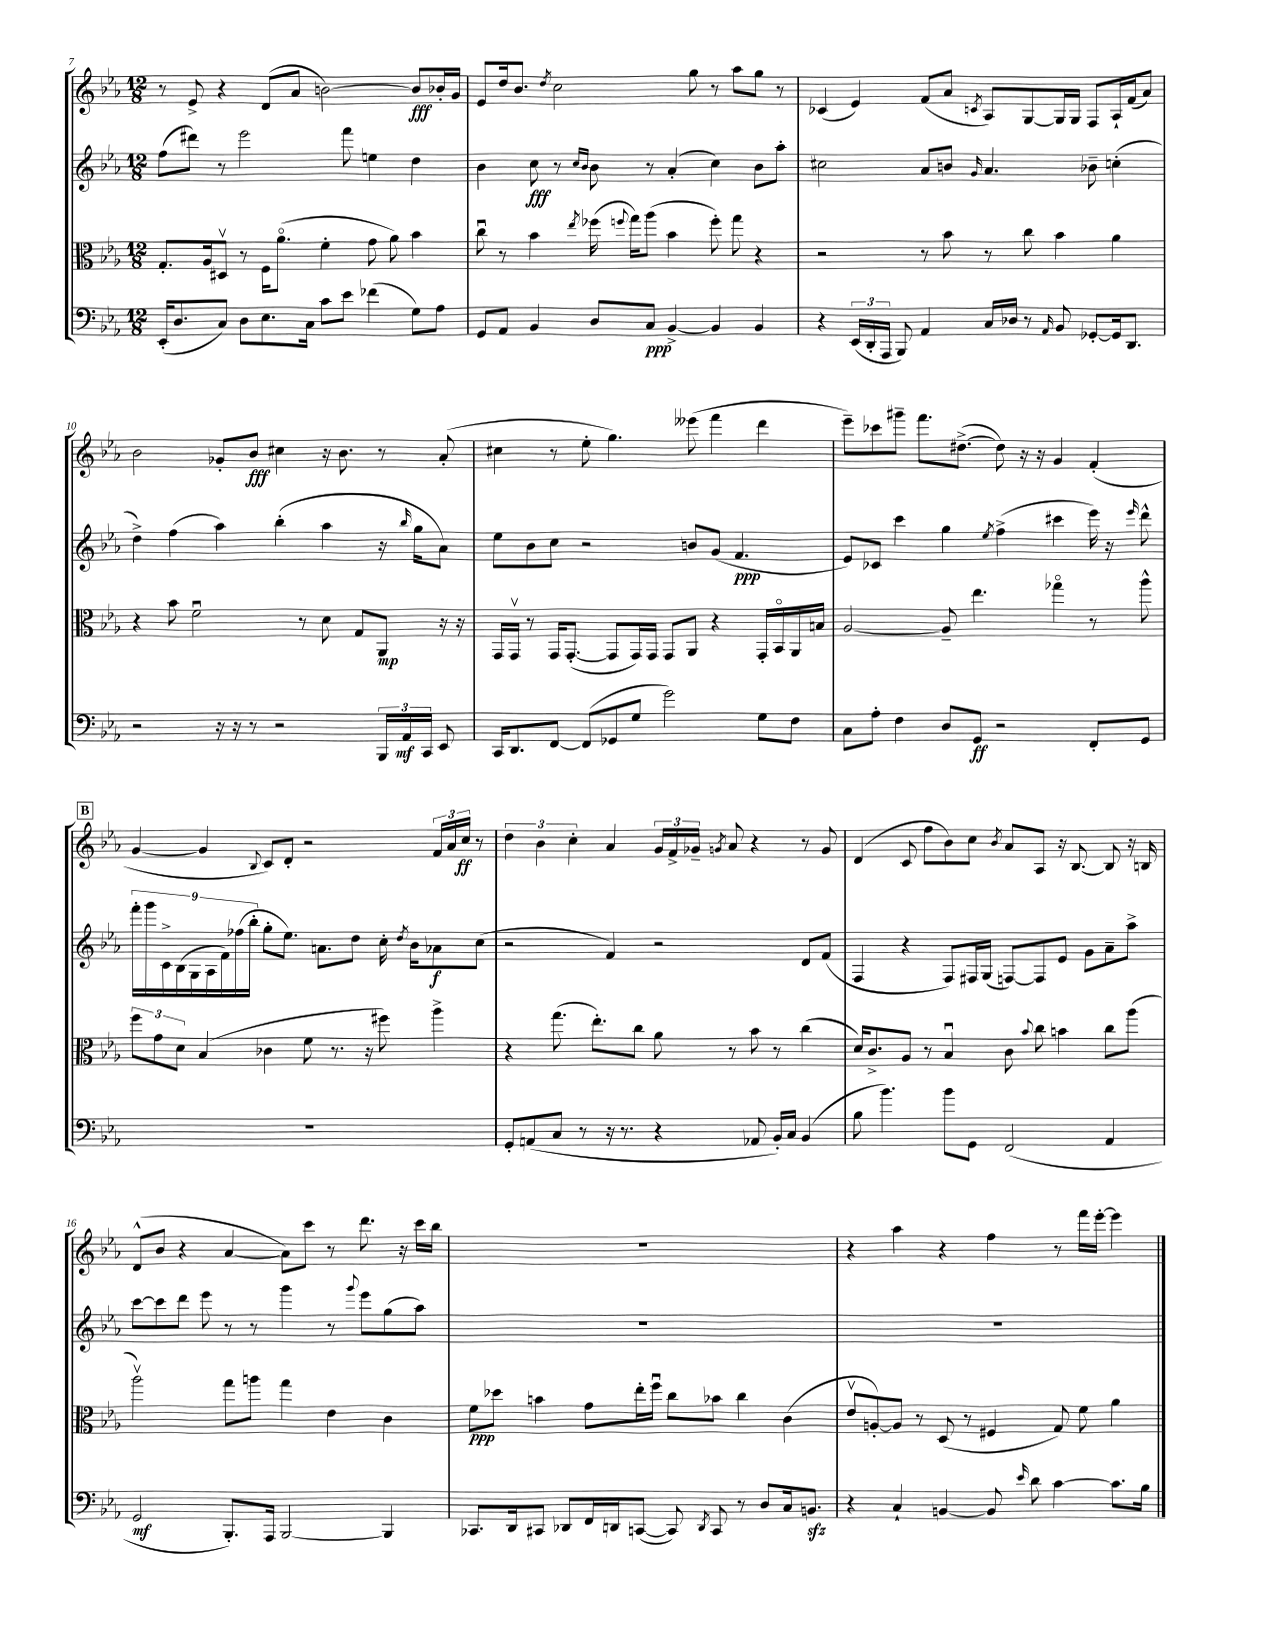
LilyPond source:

<<
\new StaffGroup <<
\new Staff = "s0" {
    \clef treble \key ees \major \numericTimeSignature \time 12/8
    \autoBeamOff r8 ees'8-> r4 d'8[( aes'8] b'2~) b'8[\fff bes'16-. g'16] |
    ees'8[ d''16 bes'8.] \acciaccatura { d''8 } c''2 g''8 r8 aes''8[ g''8] r8 |
    ces'4( ees'4) f'8[( aes'8] \acciaccatura { c'8 } aes8[) g8~ g16 g16] f8[ aes16-! f'16( aes'8]) |
    bes'2 ges'8[-. bes'8]\fff cis''4 r16 bes'8. r8 aes'8-.( |
    cis''4 r8 ees''8-. g''4.) eeses'''8( f'''4 d'''4 |
    ees'''8[--) ces'''8 gis'''8]-- f'''8.[ dis''8.]~->( dis''8) r16 r16 g'4 f'4-.( |
    \mark \markup { \box "B" } g'4~ g'4 \appoggiatura { bes8 } c'8[) d'8]-. r2 \tuplet 3/2 { f'16[ aes'16 c''16]\ff } r8 |
    \tuplet 3/2 { d''4 bes'4 c''4-. } aes'4 \tuplet 3/2 { g'16[ f'16-> ges'16]-- } \acciaccatura { g'8 } aes'8 r4 r8 g'8 |
    d'4( c'8 f''8[ bes'8) c''8] \acciaccatura { bes'8 } aes'8[ aes8] r16 bes8.~ bes8 r16 b16 |
    d'8[-^( bes'8] r4 aes'4~ aes'8[) c'''8] r8 d'''8. r16 c'''16[ bes''16] |
    R1. |
    r4 aes''4 r4 f''4 r8 f'''16[ ees'''16]~-. ees'''4 \bar "|." |
}
\new Staff = "s1" {
    \clef treble \key ees \major \numericTimeSignature \time 12/8
    \autoBeamOff f''8[( dis'''8]) r8 ees'''2 f'''8 e''4 d''4 |
    bes'4 c''8\fff r8 \grace { c''16[ bes'16] } bes'8 r8 aes'4-.( c''4) bes'8[ aes''8]-. |
    cis''2 aes'8[ b'8] \grace { g'16 } aes'4. bes'8-- c''4-.( |
    d''4->) f''4( aes''4) bes''4-.( aes''4 r16 \grace { bes''16 } g''16[ aes'8]) |
    ees''8[ bes'8 c''8] r2 b'8[ g'8]( f'4.\ppp |
    ees'8[) ces'8] c'''4 g''4 \acciaccatura { ees''8 } f''4->( cis'''4 ees'''16) r16 \grace { ees'''16 } d'''8-^ |
    \mark \markup { \box "B" } \tuplet 9/8 { f'''16[-. g'''16 c'16-> bes16( g16 aes16 f'16) fes''16( bes''16]-. } g''8[-. ees''8.]) a'8.[ d''8] c''16-. \acciaccatura { d''8 } bes'16[ aes'8\f c''8]( |
    r2 f'4) r2 d'8[ f'8]( |
    f4 r4 f8[) fis16 g16]( f8[~) f8 ees'8] g'8[ aes'8-- aes''8]-> |
    c'''8[~ c'''8 d'''8] ees'''8 r8 r8 g'''4 r8 \appoggiatura { g'''8 } ees'''8[ g''8( aes''8]) |
    R1. |
    R1. \bar "|." |
}
\new Staff = "s2" {
    \clef alto \key ees \major \numericTimeSignature \time 12/8
    \autoBeamOff g8.[-. aes16 dis8]\upbow r8 f16[ aes'8.]\flageolet( f'4-. g'8 aes'8) bes'4 |
    c''8\downbow r8 bes'4 \acciaccatura { ees''8 } fes''16( \appoggiatura { f''8 } g''16[) aes''8]( bes'4 f''8-.) g''8 r4 |
    r2 r8 bes'8 r8 c''8 bes'4 aes'4 |
    r4 bes'8 f'2\downbow r8 d'8 g8[ aes,8]\mp r16 r16 |
    g,16[ g,16]\upbow r8 g,16[ g,8.]~-.( g,8[ g,16) g,16] g,8[ aes,8] r4 g,16[-. bes,16\flageolet aes,16 b16] |
    aes2~ aes8-- ees''4. ges''4\flageolet r8 aes''8-^ |
    \mark \markup { \box "B" } \tuplet 3/2 { f''8[ g'8 d'8] } bes4( ces'4 f'8 r8. r16 fis''8) aes''4-> |
    r4 g''8.( ees''8.[-.) c''8] aes'8 r8 bes'8 r8 c''4( |
    d'16[) c'8.-> aes8] r8 bes4\downbow c'8 \appoggiatura { bes'8 } c''8 b'4 c''8[ aes''8]( |
    aes''2\upbow) g''8[ a''8] g''4 ees'4 c'4 |
    f'8[\ppp des''8] b'4 g'8[ ees''16-. f''16]\downbow c''8[ bes'8] c''4 c'4( |
    ees'8[\upbow a8~-.) a8] r8 d8( r8 fis4 g8) f'8 aes'4 \bar "|." |
}
\new Staff = "s3" {
    \clef bass \key ees \major \numericTimeSignature \time 12/8
    \autoBeamOff ees,16[-.( d8. c8]) d8[ ees8. c16] c'8[ ees'8] fes'4( g8[) aes8] |
    g,8[ aes,8] bes,4 d8[ c8]\ppp bes,4~-> bes,4 bes,4 |
    r4 \tuplet 3/2 { ees,16[( d,16-. aes,,16] } bes,,8) aes,4 c16[ des16] r8 \grace { aes,16 } bes,8 ges,8[~-. ges,16 d,8.] |
    r2 r16 r16 r8 r2 \tuplet 3/2 { bes,,16[ aes,16\mf c,16] } ees,8 |
    c,16[ d,8. f,8]~ f,8[( ges,8 g8] g'2) g8[ f8] |
    c8[ aes8]-. f4 d8[ g,8]\ff r2 f,8[-. g,8] |
    \mark \markup { \box "B" } R1. |
    g,8[-. a,8( c8] r8 r16 r8. r4 aes,8 bes,16[-.) c16] bes,4( |
    bes8 bes'4.) bes'8[ g,8] f,2( aes,4 |
    g,2\mf bes,,8.[-.) aes,,16] bes,,2~ bes,,4 |
    ces,8.[ d,16 cis,8] des,8[ f,16 d,16 c,8]~( c,8) \acciaccatura { d,8 } c,8 r8 d8[ c16 b,8.]\sfz |
    r4 c4-! b,4~ b,8 \grace { ees'16 } d'8 c'4~ c'8.[ bes16] \bar "|." |
}
>>
>>
\layout { \context { \Score currentBarNumber = #7 } }
